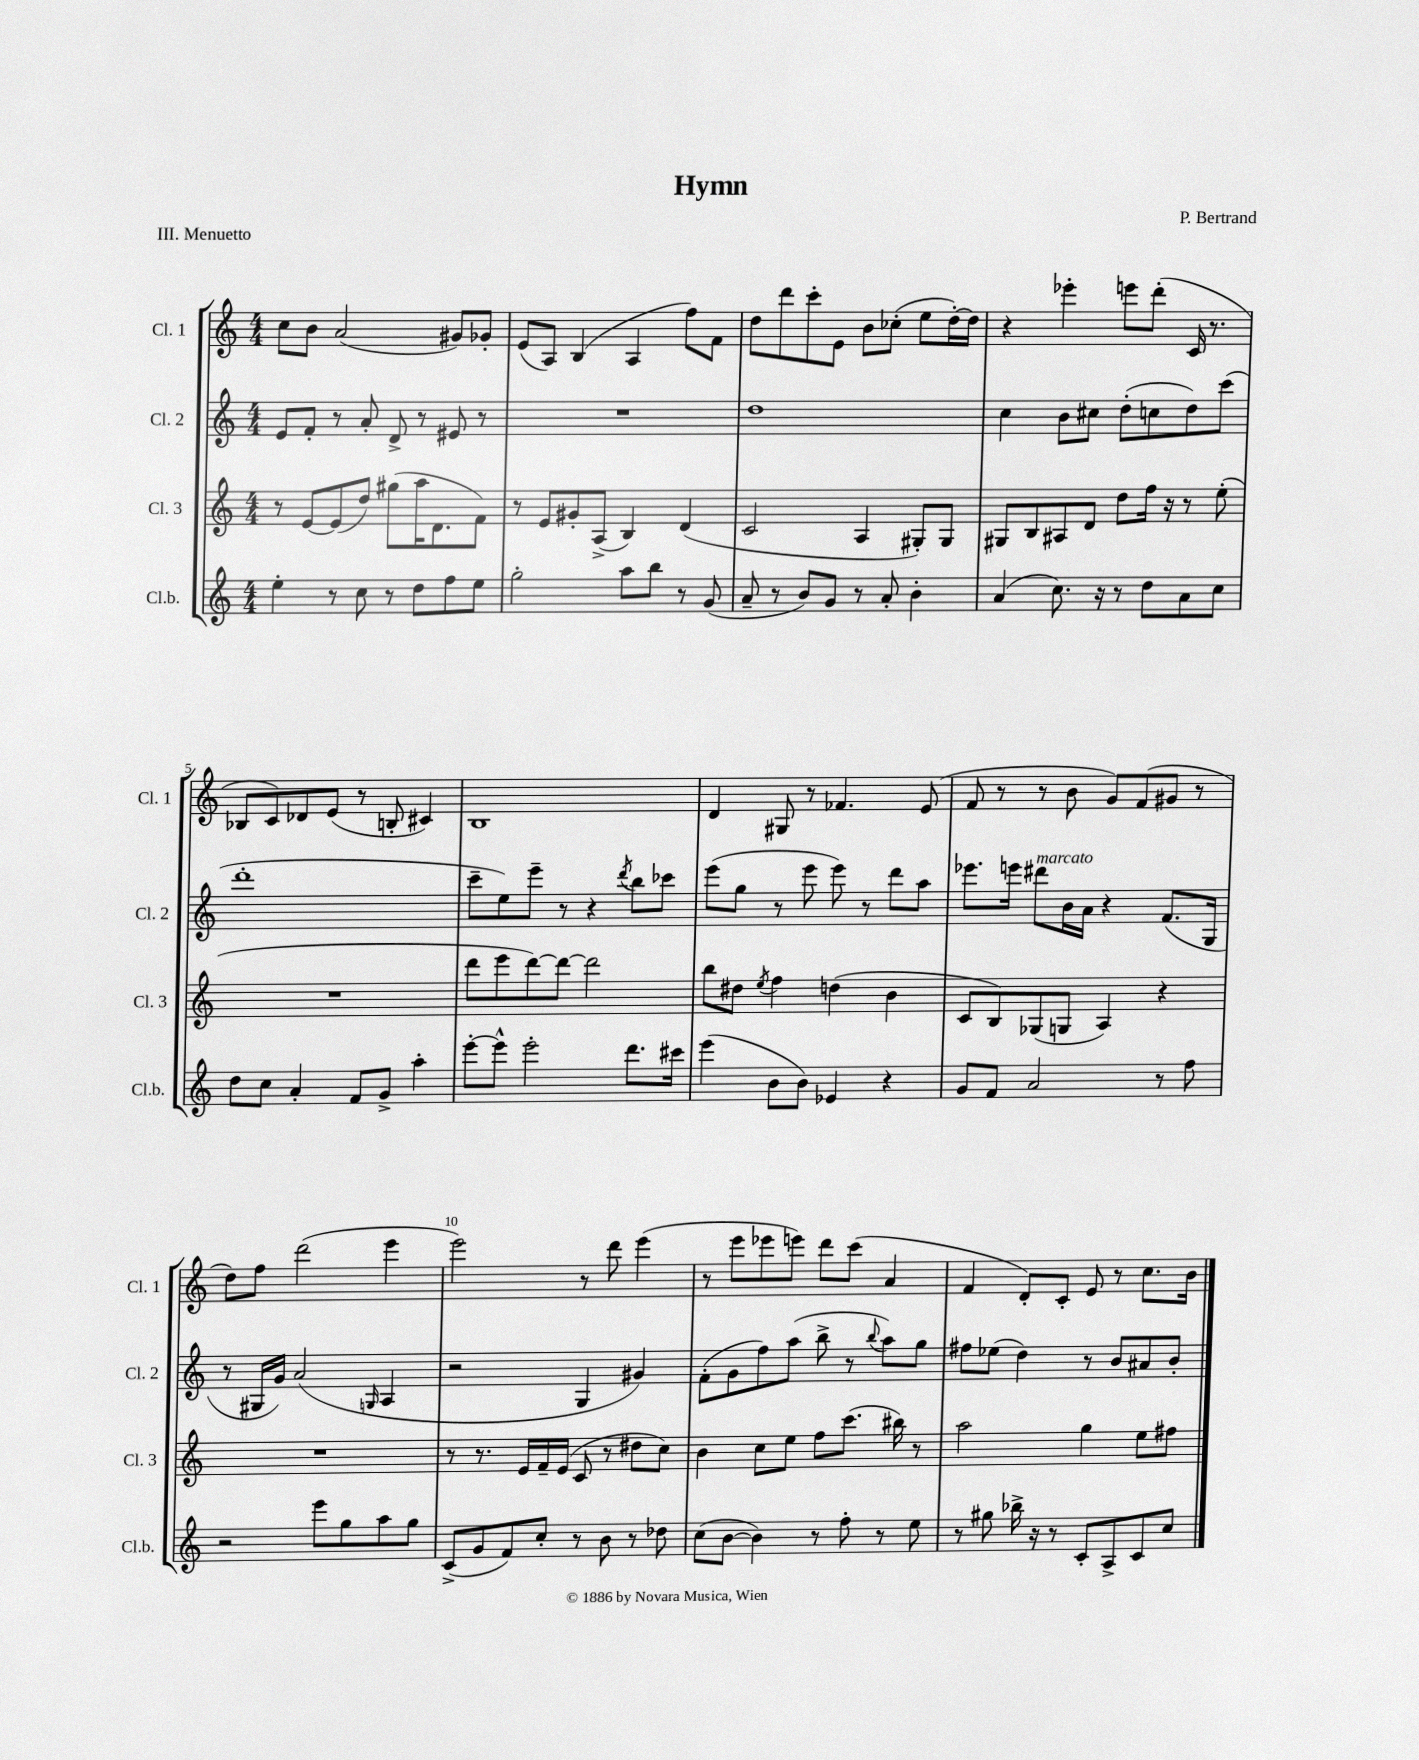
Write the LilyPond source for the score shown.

\header { title = "Hymn" composer = "P. Bertrand" piece = "III. Menuetto" }
<<
\new StaffGroup <<
\new Staff = "s0" \with { instrumentName = "Cl. 1" shortInstrumentName = "Cl. 1" } {
    \clef treble \key c \major \numericTimeSignature \time 4/4
    c''8 b'8 a'2( gis'8) ges'8-. |
    e'8( a8) b4( a4 f''8) f'8 |
    d''8 d'''8 c'''8-. e'8 b'8 ces''8-.( e''8 d''16~-.) d''16 |
    r4 ees'''4-. e'''8 d'''8-.( c'16 r8. |
    bes8 c'8) des'8 e'8( r8 b8-. cis'4) |
    b1 |
    d'4 gis8 r8 fes'4. e'8( |
    f'8 r8 r8 b'8 g'8) f'8( gis'8 r8 |
    d''8) f''8 d'''2( e'''4 |
    e'''2) r8 d'''8 e'''4( |
    r8 e'''8 ees'''8 e'''8) d'''8 c'''8( a'4 |
    f'4 d'8-.) c'8-. e'8 r8 c''8. b'16 \bar "|." |
}
\new Staff = "s1" \with { instrumentName = "Cl. 2" shortInstrumentName = "Cl. 2" } {
    \clef treble \key c \major \numericTimeSignature \time 4/4
    e'8 f'8-. r8 a'8-. d'8-> r8 eis'8 r8 |
    R1 |
    d''1 |
    c''4 b'8 cis''8 d''8-.( c''8 d''8) c'''8( |
    d'''1-. |
    c'''8-- e''8) e'''8-- r8 r4 \acciaccatura { d'''8 } b''8 ces'''8 |
    e'''8( g''8 r8 e'''8 e'''8) r8 d'''8 a''8 |
    ees'''8. e'''16 dis'''8^\markup { \italic "marcato" } b'16 a'16 r4 f'8.( g16 |
    r8 gis16 g'16) a'2( \grace { g16 } a4 |
    r2 g4 gis'4) |
    f'8-.( g'8 f''8) a''8( b''8-> r8 \appoggiatura { b''8 } a''8) g''8 |
    fis''8 ees''8( d''4) r8 b'8 ais'8 b'8-. \bar "|." |
}
\new Staff = "s2" \with { instrumentName = "Cl. 3" shortInstrumentName = "Cl. 3" } {
    \clef treble \key c \major \numericTimeSignature \time 4/4
    r8 e'8~ e'8( d''8) gis''8( a''16 d'8. f'8) |
    r8 e'8 gis'8-. a8->( b4) d'4( |
    c'2 a4 gis8-.) gis8 |
    gis8 b8 ais8 d'8 d''8 f''16 r16 r8 e''8-.( |
    R1 |
    d'''8 e'''8 d'''8~) d'''8~ d'''2 |
    b''8 dis''8 \acciaccatura { e''8 } f''4 d''4( b'4 |
    c'8 b8) ges8( g8 a4) r4 |
    R1 |
    r8 r8. e'16 f'16-- e'16( c'8 r8 dis''8 c''8) |
    b'4 c''8 e''8 f''8 c'''8.( bis''16) r8 |
    a''2 g''4 e''8 fis''8 \bar "|." |
}
\new Staff = "s3" \with { instrumentName = "Cl.b." shortInstrumentName = "Cl.b." } {
    \clef treble \key c \major \numericTimeSignature \time 4/4
    e''4-. r8 c''8 r8 d''8 f''8 e''8 |
    g''2-. a''8 b''8 r8 g'8( |
    a'8-- r8 b'8) g'8 r8 a'8-. b'4-. |
    a'4( c''8.) r16 r8 d''8 a'8 c''8 |
    d''8 c''8 a'4-. f'8 g'8-> a''4-. |
    e'''8~-. e'''8-^ e'''2-. d'''8. cis'''16 |
    e'''4( b'8 b'8) ees'4 r4 |
    g'8 f'8 a'2 r8 f''8 |
    r2 e'''8 g''8 a''8 g''8 |
    c'8->( g'8 f'8) c''8-. r8 b'8 r8 des''8 |
    c''8( b'8~ b'4) r8 f''8-. r8 e''8 |
    r8 gis''8 bes''16-> r16 r8 c'8-. a8-> c'8 c''8 \bar "|." |
}
>>
>>
\layout { \context { \Score \override BarNumber.break-visibility = ##(#f #t #t) barNumberVisibility = #(every-nth-bar-number-visible 5) } }
